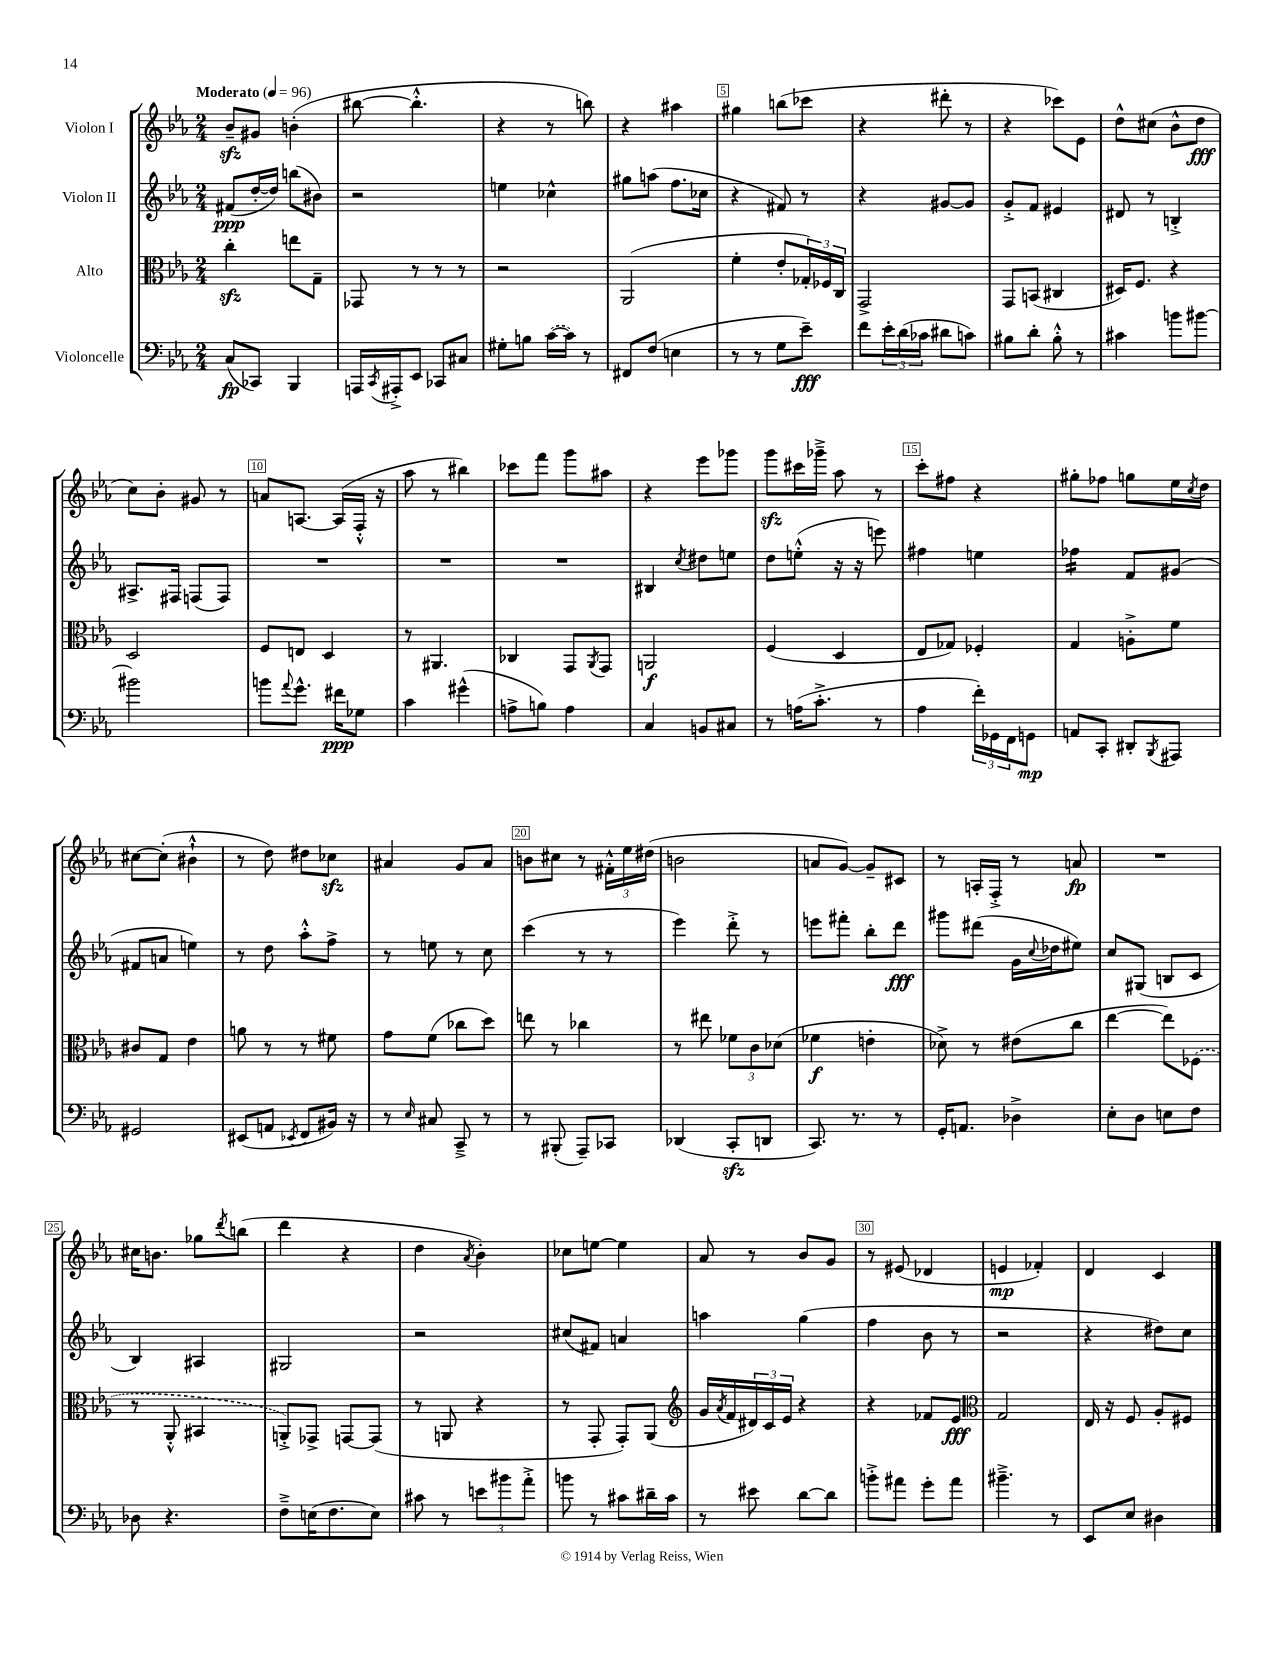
<<
\new StaffGroup <<
\new Staff = "s0" \with { instrumentName = "Violon I" } {
    \clef treble \key ees \major \numericTimeSignature \time 2/4 \tempo "Moderato" 4 = 96
    bes'8--\sfz gis'8 b'4-.( |
    bis''8~ bis''4.-.-^ |
    r4 r8 b''8) |
    r4 ais''4 |
    gis''4 b''8( ces'''8 |
    r4 dis'''8-. r8 |
    r4 ces'''8) ees'8 |
    d''8-^ cis''8( bes'8-^ d''8\fff |
    c''8) bes'8-. gis'8 r8 |
    a'8 a8.~ a16( f16-.-^ r16 |
    aes''8 r8 bis''4) |
    ces'''8 f'''8 g'''8 ais''8 |
    r4 ees'''8 ges'''8 |
    g'''8\sfz cis'''16 ges'''16---> aes''8 r8 |
    c'''8-. fis''8 r4 |
    gis''8-. fes''8 g''8 ees''16 \acciaccatura { c''8 } d''16 |
    cis''8~ cis''8-.( bis'4-!-^ |
    r8 d''8) dis''8 ces''8\sfz |
    ais'4 g'8 ais'8 |
    b'8 cis''8 r8 \tuplet 3/2 { fis'16-.-^ ees''16 dis''16( } |
    b'2 |
    a'8 g'8~) g'8-- cis'8 |
    r8 a16-. f16-.-> r8 a'8\fp |
    R2 |
    cis''16 b'8. ges''8 \acciaccatura { d'''8 } b''8( |
    d'''4 r4 |
    d''4 \acciaccatura { aes'8 } bes'4-.) |
    ces''8 e''8~ e''4 |
    aes'8 r8 bes'8 g'8 |
    r8 eis'8( des'4 |
    e'4\mp fes'4-.) |
    d'4 c'4 \bar "|." |
}
\new Staff = "s1" \with { instrumentName = "Violon II" } {
    \clef treble \key ees \major \numericTimeSignature \time 2/4
    fis'8\ppp( d''16~-. d''16) b''8( bis'8) |
    r2 |
    e''4 ces''4-^ |
    gis''8 a''8( f''8. ces''16 |
    r4 fis'8) r8 |
    r4 gis'8~ gis'8 |
    g'8-.-> f'8 eis'4 |
    dis'8 r8 b4-.-> |
    ais8.-> fis16 f8( f8) |
    R2 |
    R2 |
    R2 |
    bis4 \acciaccatura { c''8 } dis''8 e''8 |
    d''8 e''8-.-^( r16 r16 e'''8) |
    fis''4 e''4 |
    fes''4:16 f'8 gis'8( |
    fis'8 a'8 e''4) |
    r8 d''8 aes''8-.-^ f''8-> |
    r8 e''8 r8 c''8 |
    c'''4( r8 r8 |
    ees'''4) d'''8-.-> r8 |
    e'''8 fis'''8-. bes''8-. d'''8\fff |
    gis'''8 dis'''8( g'16 \appoggiatura { c''8 } des''16 eis''8) |
    c''8 gis8( b8 c'8 |
    bes4) ais4 |
    gis2 |
    r2 |
    cis''8( fis'8) a'4 |
    a''4 g''4( |
    f''4 bes'8 r8 |
    r2 |
    r4 dis''8) c''8 \bar "|." |
}
\new Staff = "s2" \with { instrumentName = "Alto" } {
    \clef alto \key ees \major \numericTimeSignature \time 2/4
    c''4-.\sfz e''8 g8-- |
    ges,8 r8 r8 r8 |
    r2 |
    aes,2( |
    f'4-. ees'8-. \tuplet 3/2 { ges16-.) fes16 c16 } |
    g,2-> |
    g,8 b,8( cis4 |
    dis16) f8. r4 |
    d2 |
    f8 e8 d4 |
    r8 ais,4. |
    ces4 g,8 \acciaccatura { aes,8 } g,8 |
    a,2\f |
    f4( d4 |
    ees8 ges8) fes4-. |
    g4 a8-.-> f'8 |
    cis'8 g8 ees'4 |
    a'8 r8 r8 fis'8 |
    g'8 f'8( ces''8 d''8) |
    e''8 r8 ces''4 |
    r8 eis''8 \tuplet 3/2 { fes'8 c'8 des'8( } |
    fes'4\f e'4-. |
    des'8->) r8 eis'8( c''8 |
    ees''4~ ees''8) \once \slurDashed fes8( |
    r8 aes,8-.-^ bis,4 |
    a,8-.->) ges,8-> g,8~ g,8( |
    r8 a,8 r4 |
    r8 g,8-. g,8-.) aes,8( |
    \clef treble g'16 \acciaccatura { aes'8 } f'16 \tuplet 3/2 { dis'16) c'16 ees'16 } r4 |
    r4 fes'8 ees'8\fff |
    \clef alto g2 |
    ees16 r16 f8 aes8-. fis8 \bar "|." |
}
\new Staff = "s3" \with { instrumentName = "Violoncelle" } {
    \clef bass \key ees \major \numericTimeSignature \time 2/4
    c8\fp( ces,8) bes,,4 |
    a,,16 \acciaccatura { c,8 } ais,,16-.-> ees,8 ces,8 cis8 |
    gis8-. b8 \once \slurDashed c'16~( c'16) r8 |
    fis,8 f8( e4 |
    r8 r8 g8 ees'8--\fff) |
    f'8 \tuplet 3/2 { ees'16-. d'16( ces'16 } dis'8 c'8) |
    bis8 d'8-. bis8-.-^ r8 |
    cis'4 b'8 bis'8~ |
    bis'2 |
    b'8 \appoggiatura { aes'8 } g'8.-^ fis'16\ppp ges8 |
    c'4 gis'4-^( |
    a8-> b8) a4 |
    c4 b,8 cis8 |
    r8 a16( c'8.-.-> r8 |
    aes4 \tuplet 3/2 { f'16-.) ges,16 f,16 } g,8\mp |
    a,8 c,8-. dis,8-. \acciaccatura { bes,,8 } ais,,8 |
    gis,2 |
    eis,8( a,8 \acciaccatura { ees,8 } f,8 bis,16) r16 |
    r8 \grace { ees16 } cis8 c,8---> r8 |
    r8 bis,,8-.( aes,,8--) ces,8 |
    des,4( c,8-.\sfz d,8 |
    c,8.) r8. r8 |
    g,16-. a,8. des4-> |
    ees8-. d8 e8 f8 |
    des8 r4. |
    f8---> e16( f8. e8) |
    cis'8 r8 \tuplet 3/2 { e'8 bis'8 aes'8-.-> } |
    b'8 r8 cis'8 dis'16-- cis'16 |
    r8 eis'8 d'8~ d'8 |
    b'8-.-> ais'8 g'8-. ais'8 |
    bis'4.---> r8 |
    ees,8 ees8 dis4 \bar "|." |
}
>>
>>
\layout { \context { \Score \override BarNumber.break-visibility = ##(#f #t #t) barNumberVisibility = #(every-nth-bar-number-visible 5) \override BarNumber.stencil = #(make-stencil-boxer 0.1 0.3 ly:text-interface::print) } }
